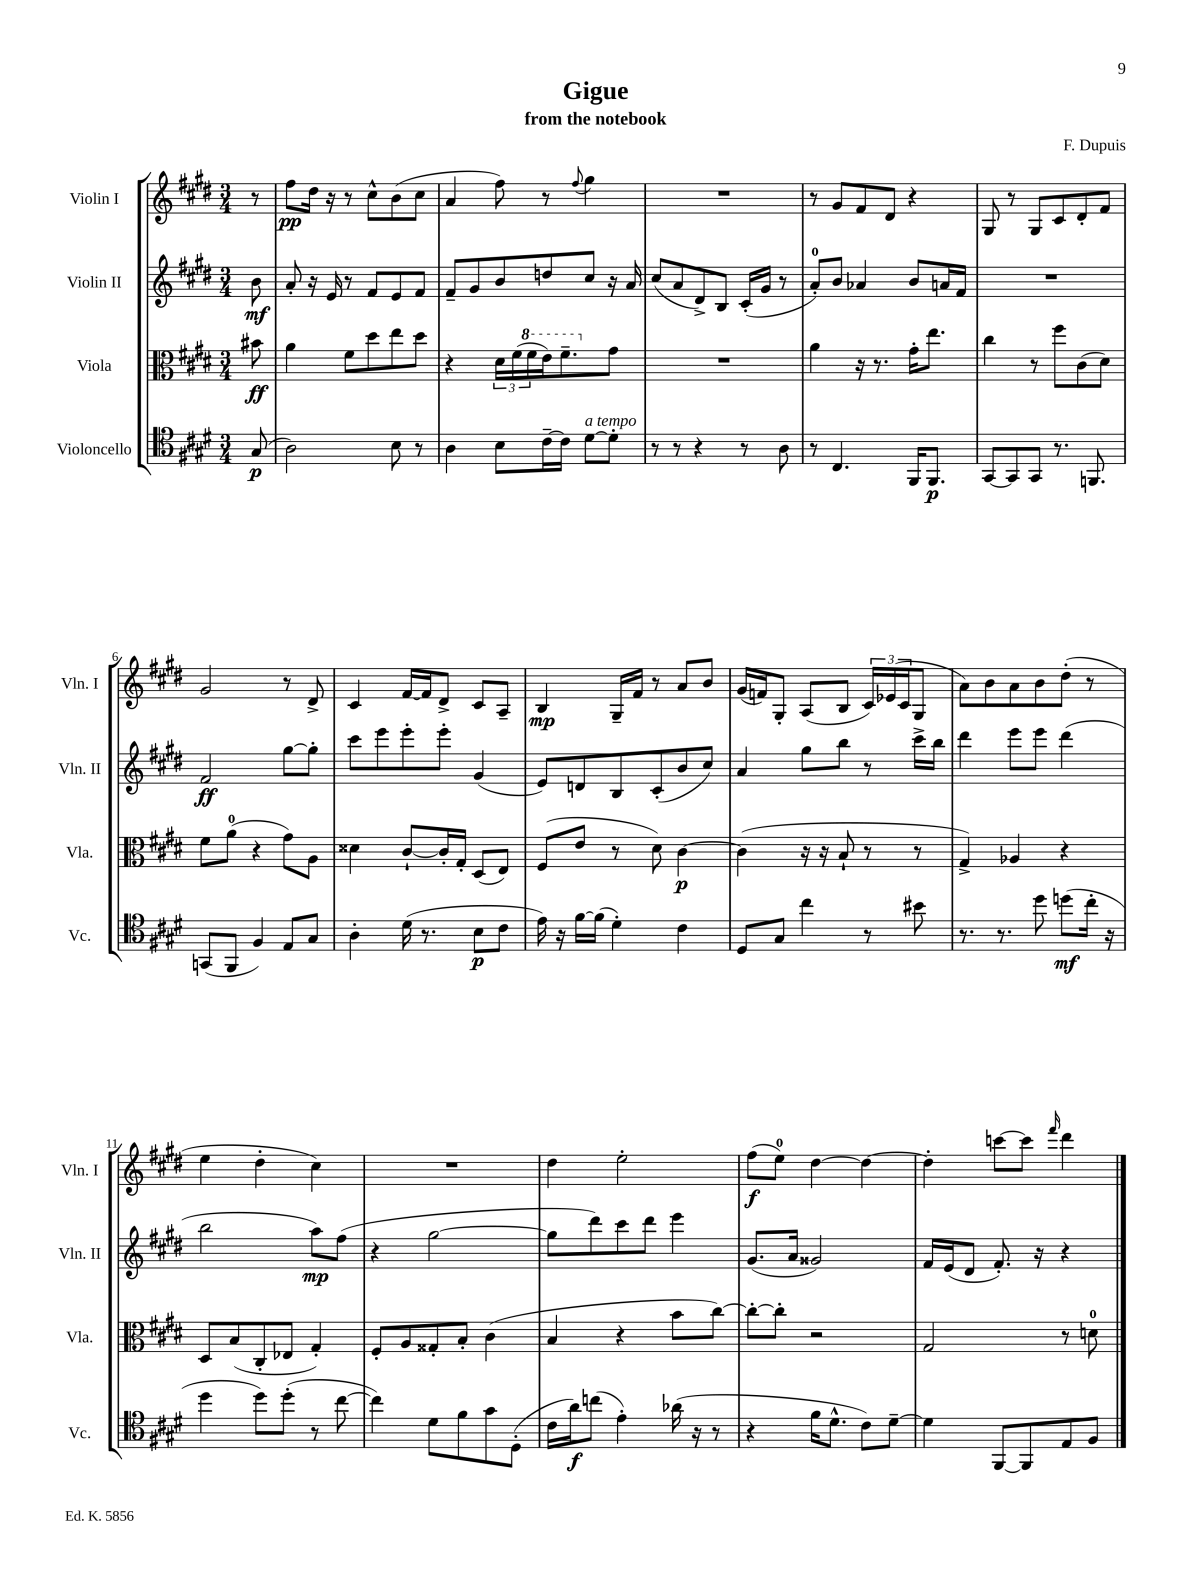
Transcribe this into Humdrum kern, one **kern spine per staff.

**kern	**kern	**kern	**kern
*staff4	*staff3	*staff2	*staff1
*clefC4	*clefC3	*clefG2	*clefG2
*k[f#c#g#d#]	*k[f#c#g#d#]	*k[f#c#g#d#]	*k[f#c#g#d#]
*M3/4	*M3/4	*M3/4	*M3/4
(8G#	8b#	8b	8r
=	=	=	=
2A)	4a	8a'	8ff#
.	.	16r	16dd#
.	.	16e	16r
.	8f#	8r	8r
.	8dd#	8f#	8cc#^^
8B	8ee	8e	(8b
8r	8dd#	8f#	8cc#
=	=	=	=
4A	4r	8f#~	4a
.	.	8g#	.
8B	24d#	8b	8ff#)
.	(24f#	.	.
.	24ff#	.	.
[16c#~	16ee)	8dd	8r
16c#]	8.ff#~	.	.
.	.	.	8qqff#
[8d#	.	8cc#	4gg#
8d#']	8g#	16r	.
.	.	16a	.
=	=	=	=
8r	2.r	(8cc#	2.r
8r	.	8a	.
4r	.	8d#^)	.
.	.	8B	.
8r	.	(16c#'	.
.	.	16g#	.
8A	.	8r	.
=	=	=	=
8r	4a	8a')	8r
4.C#	.	8b	8g#
.	16r	4a-	8f#
.	8.r	.	.
.	.	.	8d#
16FF#	16g#'	8b	4r
8.FF#	8.ee	.	.
.	.	16a	.
.	.	16f#	.
=	=	=	=
[8GG#	4cc#	2.r	8G#
8GG#]	.	.	8r
8GG#	8r	.	8G#
8.r	8ff#	.	8c#
.	(8c#	.	8d#'
8.FF	.	.	.
.	8d#)	.	8f#
=	=	=	=
(8GG	8f#	2f#	2g#
8FF#	(8a	.	.
4F#)	4r	.	.
8E	8g#)	[8gg#	8r
8G#	8A	8gg#']	8d#^
=	=	=	=
4A'	4d##	8ccc#	4c#
.	.	8eee	.
(16d#	[8c#`	8eee'	[16f#
8.r	.	.	16f#]
.	16c#']	8eee'	8d#^
.	16G#'	.	.
8B	(8D#	(4g#	8c#
8c#	8E)	.	8A~
=	=	=	=
16e)	(8F#	8e)	4B
16r	.	.	.
[16f#	8e	8d	.
(16f#]	.	.	.
4d#')	8r	8B	16G#~
.	.	.	16f#
.	8d#)	(8c#'	8r
4c#	[4c#	8b	8a
.	.	8cc#)	8b
=	=	=	=
8D#	(4c#]	4a	(16g#
.	.	.	16f)
8G#	.	.	8G#'
4cc#	16r	8gg#	(8A
.	16r	.	.
.	8B`	8bb	8B
8r	8r	8r	24c#)
.	.	.	(24e-
.	.	.	24c#
8b#	8r	16ccc#^	8G#
.	.	16bb	.
=	=	=	=
8.r	4G#^)	4ddd#	8a)
.	.	.	8b
8.r	.	.	.
.	4A-	8eee	8a
8dd#	.	8eee	8b
(8dd	4r	(4ddd#	(8dd#'
16cc#'	.	.	8r
16r	.	.	.
=	=	=	=
4dd#	8D#	2bb	4ee
.	(8B	.	.
8dd#)	8C#'	.	4dd#'
(8dd#'	8E-	.	.
8r	4G#')	8aa)	4cc#)
[8cc#	.	(8ff#	.
=	=	=	=
4cc#])	8F#'	4r	2.r
.	8A	.	.
8d#	8G##'	[2gg#	.
8f#	8B'	.	.
8g#	(4c#	.	.
(8D#'	.	.	.
=	=	=	=
16c#	4B	8gg#]	4dd#
16a)	.	.	.
(8cc	.	8ddd#)	.
4e')	4r	8ccc#	2ee'
.	.	8ddd#	.
(16a-	8b	4eee	.
16r	.	.	.
8r	[8cc#)	.	.
=	=	=	=
4r	8cc#'_	(8.g#	(8ff#
.	8cc#']	.	8ee)
.	.	16a	.
16f#	2r	2g##)	[4dd#
8.d#^^	.	.	.
8c#)	.	.	4dd#_
[8d#~	.	.	.
=	=	=	=
4d#]	2G#	16f#	4dd#']
.	.	(16e	.
.	.	8d#	.
[8FF#	.	8.f#')	[8ccc
8FF#]	.	.	8ccc]
.	.	16r	.
.	.	.	16qqfff#
8E	8r	4r	4ddd#
8F#	8d	.	.
==	==	==	==
*-	*-	*-	*-
